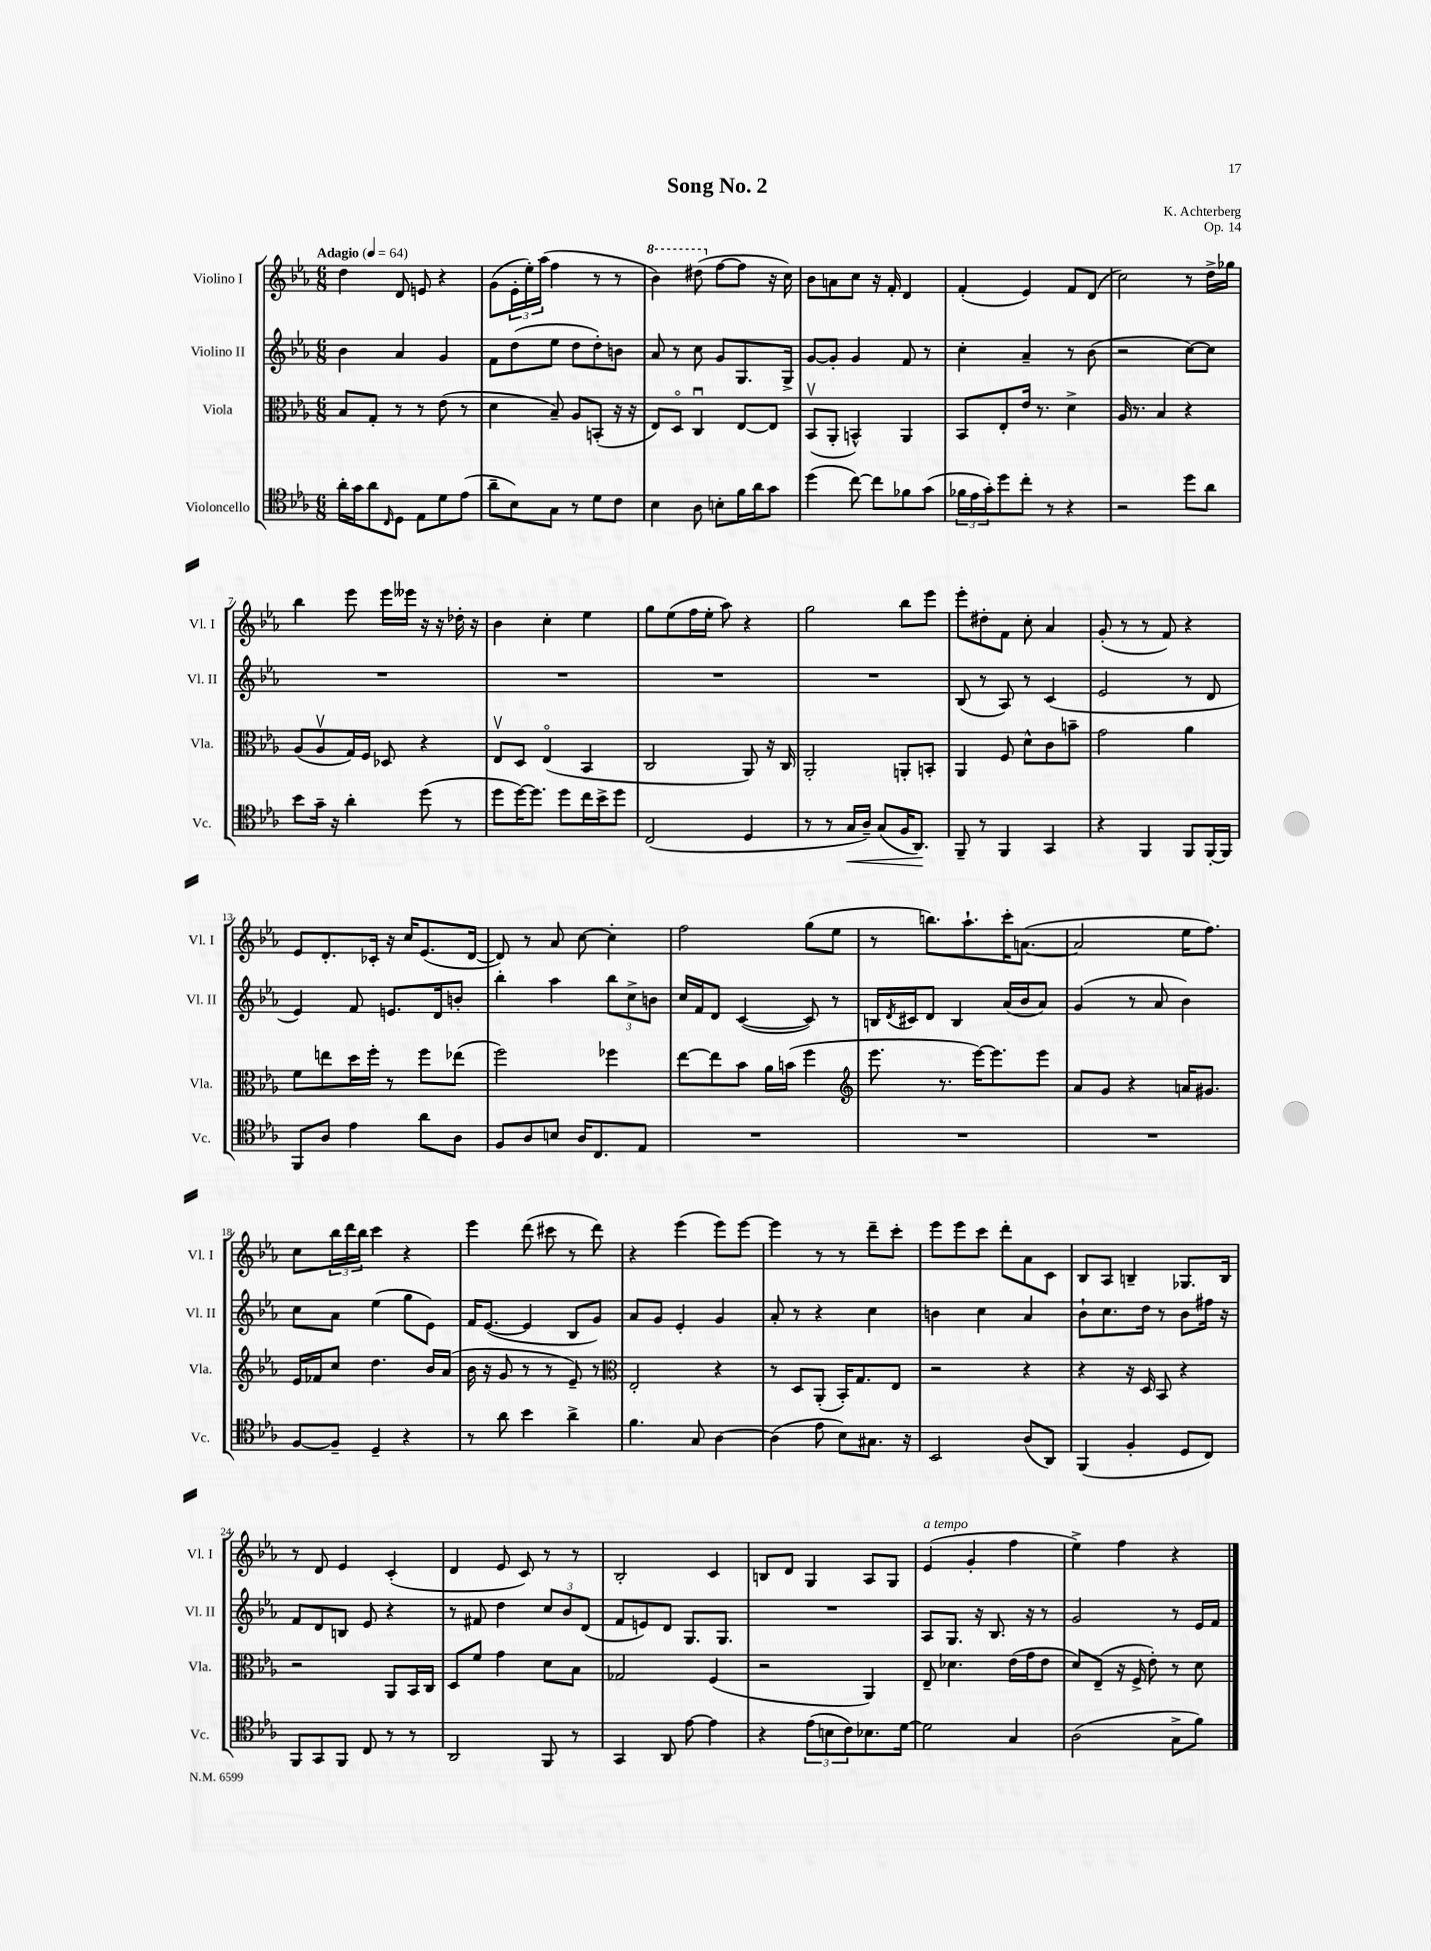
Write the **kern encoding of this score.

**kern	**kern	**kern	**kern
*staff4	*staff3	*staff2	*staff1
*clefC4	*clefC3	*clefG2	*clefG2
*k[b-e-a-]	*k[b-e-a-]	*k[b-e-a-]	*k[b-e-a-]
*M6/8	*M6/8	*M6/8	*M6/8
*MM64	*MM64	*MM64	*MM64
16a-'	8B-	4b-	4dd
16g	.	.	.
8a-	8G'	.	.
16qqC	.	.	.
8D	8r	4a-	8d
8E-	8r	.	8e
8d	(8e-	4g	4r
(8e-	8r	.	.
=	=	=	=
8a-~	4d	8f	(8g
8B-)	.	(8dd	24e-'
.	.	.	24ee-')
.	.	.	(24aa-
8G	8B-~)	8ee-	4ff
8r	8A-	8dd	.
8d	(8BB'	8dd')	8r
8c	16r	8b	8r
.	16r	.	.
=	=	=	=
4B-	8E-)	8a-	4bb-)
.	8Do	8r	.
8A-	4Cu	8cc	(8ddd#
8B'	.	8g	[8ff
16f	[8E-	8.G	8ff]
16a-	.	.	.
8g	8E-]	.	16r
.	.	16G^	16cc)
=	=	=	=
(4dd	(8BB-v	[8g	8b-
.	8AA-'	8g']	8a
[8cc)	4BB^^)	4g	8cc
8cc]	.	.	16r
.	.	.	16f'
8f-	4AA-	8f	4d
(8g	.	8r	.
=	=	=	=
24f-	8BB-	4cc'	(4f'
24e-	.	.	.
24g')	.	.	.
8dd	8E-'	.	.
8cc'	16e-	4a-~	4e-)
.	8.r	.	.
8r	.	.	.
4r	4d^	8r	8f
.	.	(8b-	(8d
=	=	=	=
2r	16A-	2r	2cc)
.	8.r	.	.
.	4B-	.	.
8dd	4r	[8cc)	8r
8a-	.	8cc]	16dd^
.	.	.	16gg-
=	=	=	=
8b-	(8A-	2.r	4bb-
16g~	8A-v	.	.
16r	.	.	.
4a-'	16G)	.	8eee-
.	16F	.	.
.	8D-	.	16eee-
.	.	.	16eee--
(8dd	4r	.	16r
.	.	.	16r
8r	.	.	16dd-'
.	.	.	16r
=	=	=	=
8dd	8E-v	2.r	4b-
[16dd)	8D	.	.
8.dd]	.	.	.
.	(4E-o	.	4cc'
8dd	.	.	.
16cc	4BB-	.	4ee-
16b-^	.	.	.
8dd	.	.	.
=	=	=	=
(2C	2C	2.r	8gg
.	.	.	(8ee-
.	.	.	16ff
.	.	.	16ee-'
.	.	.	8aa-)
4D	8AA-)	.	4r
.	16r	.	.
.	16C	.	.
=	=	=	=
8r	2AA-'	2.r	2gg
8r	.	.	.
16G	.	.	.
16A-~)	.	.	.
(8G	.	.	.
16F	8AA'	.	8bb-
8.AA-)	.	.	.
.	8BB'	.	8eee-
=	=	=	=
8FF~	4AA-	(8B-	8eee-'
8r	.	8r	8dd#'
4FF	8F	8A-)	8f
.	8d^^	8r	8cc'
4GG	8c	(4c	4a-
.	8b~	.	.
=	=	=	=
4r	2g	2e-	(8g'
.	.	.	8r
4FF	.	.	8r
.	.	.	8f)
8FF	4a-	8r	4r
[16FF'	.	8d	.
16FF]	.	.	.
=	=	=	=
8FF	8f	4e-)	8e-
8A-	8ee	.	8.d'
4e-	16dd	8f	.
.	16ff'	.	16c-'
.	8r	8.e	16r
.	.	.	16cc
8a-	8ff	.	(8.e-
.	.	16d	.
8A-	(8ee-	8b'	.
.	.	.	[16d
=	=	=	=
8F	2ff)	4bb-'	8d])
8A-	.	.	8r
8B	.	4aa-	8a-
16A-	.	.	[8cc
8.C	.	.	.
.	4ff-	12bb-	4cc']
.	.	12cc^	.
8E-	.	.	.
.	.	12b	.
=	=	=	=
2.r	[8ee-	16cc	2ff
.	.	16f	.
.	8ee-]	8d	.
.	8b-	([4c	.
.	16a-	.	.
.	(16b	.	.
.	4ff	8c])	(8gg
.	.	8r	8ee-
=	=	=	=
*	*clefG2	*	*
2.r	8.eee-	16B	8r
.	.	8qd	.
.	.	16c#	.
.	.	8d	8.bb)
.	8.r	.	.
.	.	4B	.
.	.	.	8.aa-`
.	[16eee-)	.	.
.	8.eee-]	.	.
.	.	(16a-	16ccc'
.	.	16b-	([8.a
.	8eee-	8a-)	.
=	=	=	=
2.r	8a-	(4g	2a]
.	8g	.	.
.	4r	8r	.
.	.	8a-	.
.	16a	4b-)	16ee-
.	8.g#	.	8.ff)
=	=	=	=
[8F	16e-	8cc	8cc
.	16f-	.	.
8F~]	8cc	8a-	24bb-
.	.	.	24ddd
.	.	.	24bb-
4D~	4.dd	(4ee-	4ccc
4r	.	8gg	4r
.	16b-	8e-)	.
.	(16a-	.	.
=	=	=	=
8r	16b-	16f	4eee-
.	16r	([8.e-	.
8a-	8g	.	.
4b-	8r	4e-]	(8ddd
.	8r	.	8ccc#
4a-^	8e-~)	8B-	8r
.	8r	8g)	8ddd)
=	=	=	=
*	*clefC3	*	*
4.f	2E-'	8a-	4r
.	.	8g	.
.	.	4e-'	(4eee-
8G	.	.	.
[4A-	4r	4g	8eee-)
.	.	.	[8eee-
=	=	=	=
(4A-]	8r	8a-'	4eee-]
.	8D	8r	.
8e-	(8AA-'	4r	8r
8B-)	16BB-')	.	8r
.	8.G	.	.
8.G#	.	4cc	8ddd~
.	8E-	.	8ccc'
16r	.	.	.
=	=	=	=
2BB-	2r	4b	8eee-
.	.	.	8eee-
.	.	4cc	8ccc
.	.	.	8ddd'
(8A-	4r	4a-	8a-
8AA-)	.	.	8c
=	=	=	=
(4FF	4r	8b-`	8B-
.	.	8.cc	8A-
4F'	16r	.	4B~
.	16D	16dd	.
.	8BB-	8r	.
8D	4r	8b-	8.G-
8C)	.	16ff#	.
.	.	16r	16B
=	=	=	=
8FF	2r	8f	8r
8GG	.	8d	8d
8FF	.	8B	4e-
8C	.	8e-	.
8r	8AA-	4r	(4c'
8r	16BB-	.	.
.	16C	.	.
=	=	=	=
2AA-	8D	8r	4d
.	8f	8f#	.
.	4g	4dd	8e-
.	.	.	8c)
8FF	8d	12cc	8r
.	.	12b-	.
8r	8B-	.	8r
.	.	(12d	.
=	=	=	=
4GG	2G-	8f	2B-'
.	.	8e)	.
8AA-	.	8d	.
[8e-	.	8.G	.
4e-]	(4F	.	4c
.	.	8.G	.
=	=	=	=
4r	2r	2.r	8B
.	.	.	8d
(12e-	.	.	4G
12B	.	.	.
12c)	.	.	.
8.B-	4AA-)	.	8A-
.	.	.	8G
[16d	.	.	.
=	=	=	=
2d]	8E-~	8A-	(4e-
.	4.d-	8.G	.
.	.	.	4g'
.	.	16r	.
.	.	8.B-	.
4G	(16e-	.	4ff
.	16g	16r	.
.	8e-	8r	.
=	=	=	=
(2A-	8d)	2g	4ee-^)
.	(8E-~	.	.
.	16r	.	4ff
.	16F^	.	.
.	8e-')	.	.
8G^	8r	8r	4r
8f)	8d	16e-	.
.	.	16f	.
==	==	==	==
*-	*-	*-	*-
